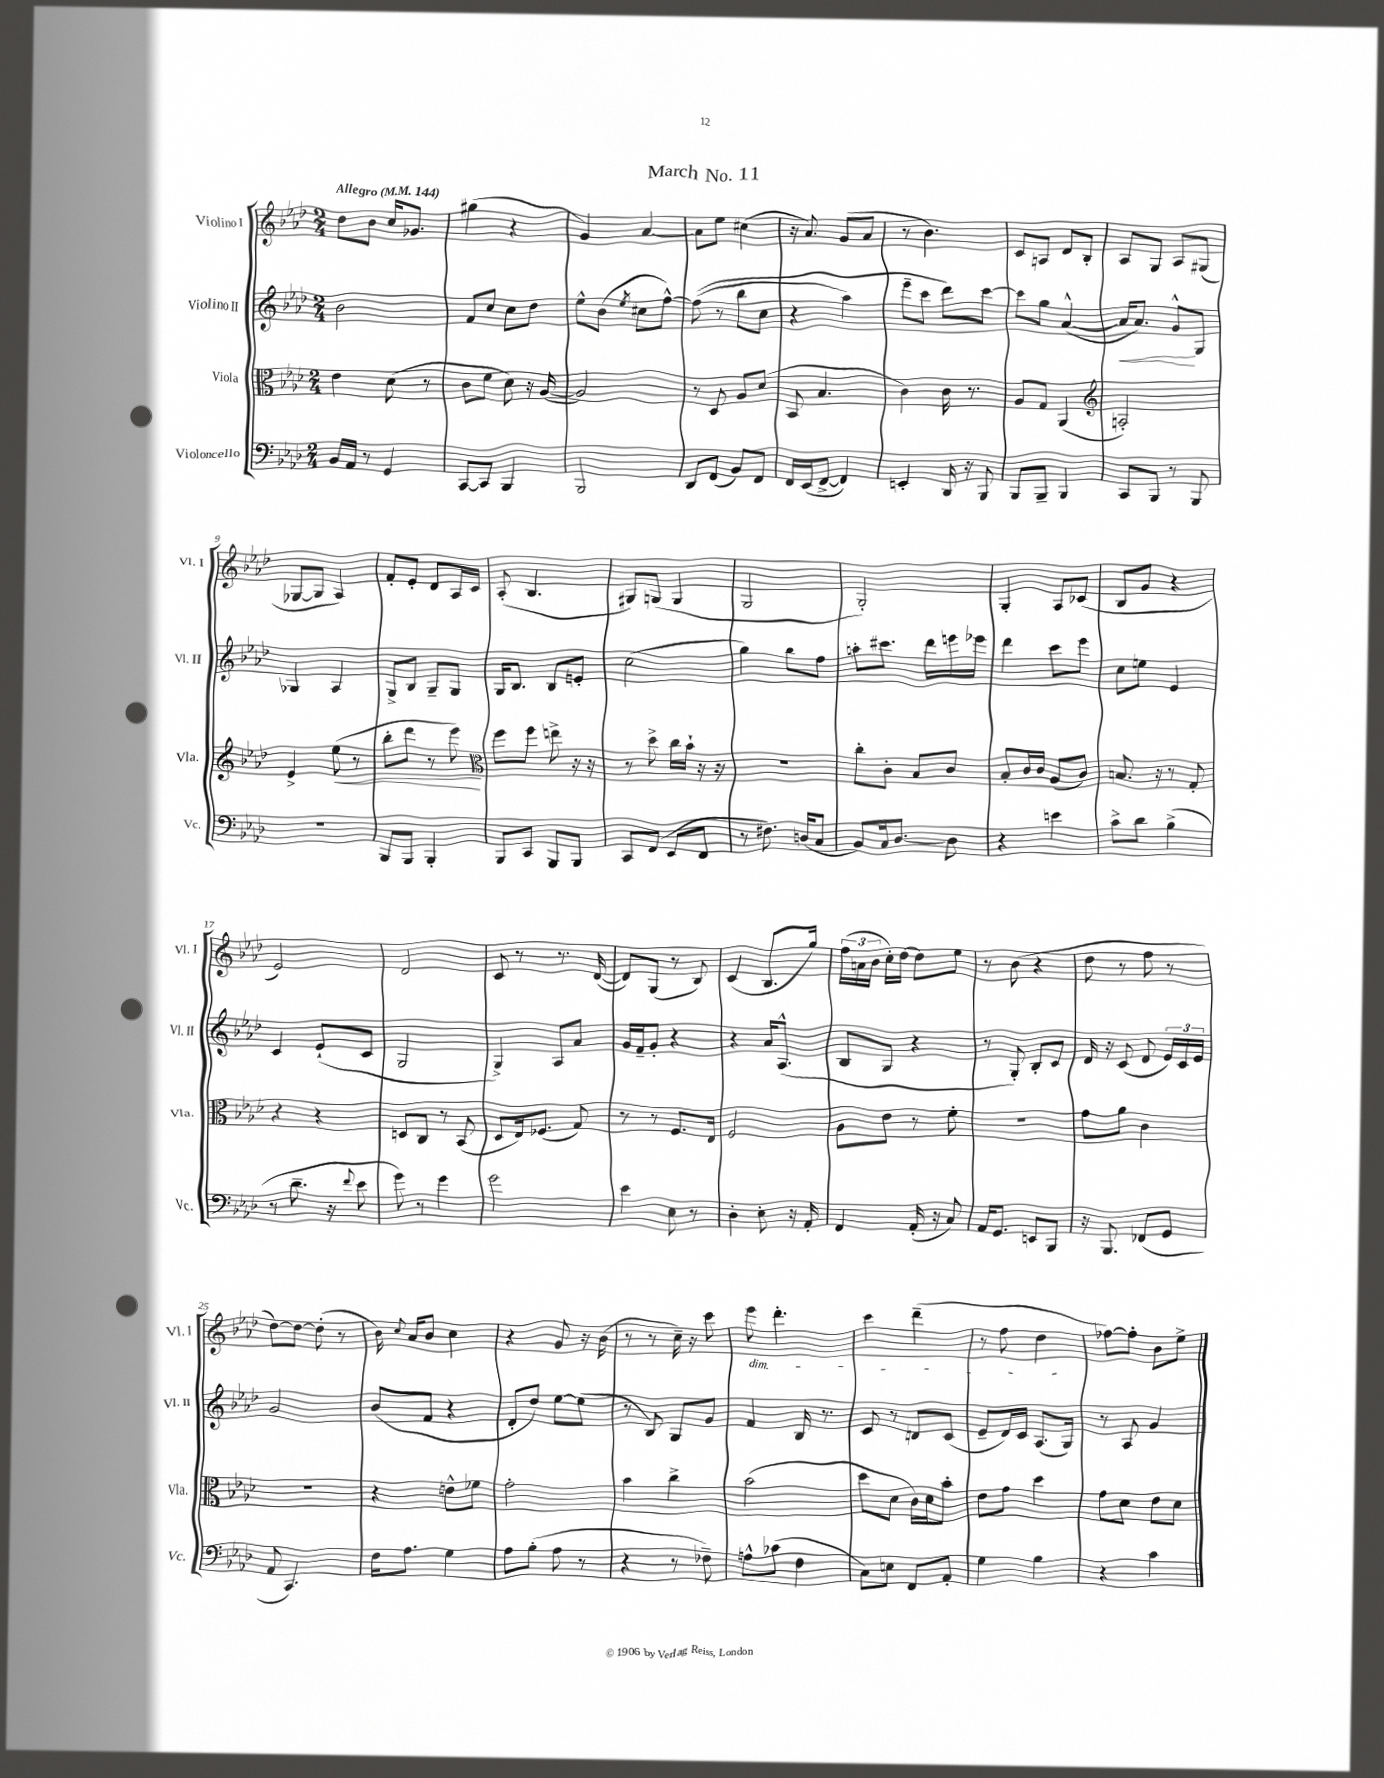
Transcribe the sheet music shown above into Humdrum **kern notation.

**kern	**kern	**dynam	**kern	**dynam	**kern
*part4	*part3	*part3	*part2	*part2	*part1
*staff4	*staff3	*staff3	*staff2	*staff2	*staff1
*I"Violoncello	*I"Viola	*	*I"Violino II	*	*I"Violino I
*I'Vc.	*I'Vla.	*	*I'Vl. II	*	*I'Vl. I
*clefF4	*clefC3	*	*clefG2	*	*clefG2
*k[b-e-a-d-]	*k[b-e-a-d-]	*	*k[b-e-a-d-]	*	*k[b-e-a-d-]
*M2/4	*M2/4	*	*M2/4	*	*M2/4
*MM144	*MM144	*	*MM144	*	*MM144
=1	=1	=1	=1	=1	=1
!	!	!	!	!	!LO:TX:a:B:t=Allegro
16BB-/LL	4e-\	.	2b-\	.	8dd-\L
16AA-/JJ	.	.	.	.	.
8r	.	.	.	.	8b-\J
4GG/	(8d-\	.	.	.	16cc/KL
.	.	.	.	.	8.g-X/J
.	8r	.	.	.	.
=2	=2	=2	=2	=2	=2
[8CC/L	8c\L	.	8f/L	.	(4gg#X\
8CC/J]	8f\J	.	8cc/J	.	.
4BBB-/	8d-\)	.	8cc\L	.	4r
.	16r	.	8dd-\J	.	.
.	([16A-/	.	.	.	.
=3	=3	=3	=3	=3	=3
2BBB-/	2A-/])	.	8ee-^^\L	.	4g/)
.	.	.	(8b-\J	.	.
.	.	.	8qee-/	.	.
.	.	.	8cc#X\L	.	[4a-/
.	.	.	[8ff^^\J)	.	.
=4	=4	=4	=4	=4	=4
8DD-/L	8r	.	((8ff\]	.	8a-\L]
(8FF/J	8D-/	.	8r	.	8ee-\J
8BB-/L)	8A-/L	.	8bb-\L	.	(4cc#X\
8FF/J	(8d-/J	.	8cc\J	.	.
=5	=5	=5	=5	=5	=5
16FF/LL	8BB-/	.	4r	.	16r
(16EE-/J	.	.	.	.	8.a-/)
[8FF^/J	4.B-/	.	.	.	.
4FF/])	.	.	4aa-\)	.	(8g/L
.	.	.	.	.	8a-/J
=6	=6	=6	=6	=6	=6
4EEn'/	4c\)	.	8eee-~\L	.	8r
.	.	.	8ccc\J	.	4.b-\)
16DD-/	16c\	.	8ddd-\L)	.	.
16r	8.r	.	.	.	.
8BBB-/	.	.	[8ccc\J	.	.
=7	=7	=7	=7	=7	=7
8BBB-/L	8A-/L	.	8ccc\L]	.	8c/L
8BBB-~/J	8G/J	.	8gg\J	.	8An/J
4BBB-/	(4AA-/	.	([4a-^^/	.	8d-/L
.	.	.	.	.	8B-'/J
=8	=8	=8	=8	=8	=8
*	*clefG2	*	*	*	*
!	!	!	!	!LO:HP:b	!
8CC/L	2An'/)	.	16a-/KL]	<	8A-/L
.	.	.	8.a-/J)	.	.
8BBB-/J	.	.	.	.	8G/J
8r	.	.	8g^^/L	.	8A-/L
8BBB-/	.	.	8G/J	[	(8G#X/J
!!LO:LB:g=z
=9	=9	=9	=9	=9	=9
2r	4e-^/	.	4G-X/	.	[8G-X/L
.	.	.	.	.	8G-/J]
!	!	!LO:HP:b	!	!	!
.	(8ee-\	<	4A-/	.	4A-/)
.	8r	.	.	.	.
=10	=10	=10	=10	=10	=10
8BBB-/L	8bb-'\L	.	8G^/L	.	8f'/L
8BBB-/J	8ddd-\J	.	8B-/J	.	8e-'/J
4BBB-'/	8r	.	8G~/L	.	8d-/L
.	8eee-\)	.	8G/J	.	16A-/L
.	.	.	.	.	16c/JJ
.	.	[	.	.	.
=11	=11	=11	=11	=11	=11
*	*clefC3	*	*	*	*
8BBB-/L	8ff\L	.	16G/KL	.	(8A-'/
.	.	.	8.B-/J	.	.
8CC/J	8ff\J	.	.	.	4.B-/
8BBB-/L	8een^\	.	8B-/L	.	.
8BBB-/J	16r	.	8en'/J	.	.
.	16r	.	.	.	.
=12	=12	=12	=12	=12	=12
8CC/L	8r	.	(2cc\	.	8G#X/L)
(8FF/J	8dd-^\	.	.	.	(8Gn/J
8EE-/L	16cc\LL	.	.	.	4G/
.	16b-`\JJ	.	.	.	.
8FF/J	16r	.	.	.	.
.	16r	.	.	.	.
=13	=13	=13	=13	=13	=13
8r	2r	.	4gg\)	.	2G/
8.F#X\)	.	.	.	.	.
.	.	.	8bb-\L	.	.
(16Dn/KL	.	.	.	.	.
8C/J	.	.	8ff\J	.	.
=14	=14	=14	=14	=14	=14
8BB-/L)	8cc'\L	.	8aan'\L	.	2G'/)
16C/k	8c'\J	.	8.ccc#X\J	.	.
[8.D-/J	.	.	.	.	.
.	8B-/L	.	.	.	.
.	.	.	16ddd-\LL	.	.
8D-\]	8c/J	.	16eeen\	.	.
.	.	.	16eee-X\JJ	.	.
=15	=15	=15	=15	=15	=15
4r	8B-'/L	.	4ddd-\	.	4G'/
.	16c/L	.	.	.	.
.	16c/JJ	.	.	.	.
4en\	(8A-/L	.	8ccc\L	.	8A-/L
.	8c/J)	.	8eee-\J	.	(8c-X/J
=16	=16	=16	=16	=16	=16
8c^\L	8.Bn/	.	8cc\L	.	8B-/L
8d-\J	.	.	8een\J	.	8g/J
.	16r	.	.	.	.
(4B-^\	8r	.	4e-/	.	4r
.	8G'/	.	.	.	.
!!LO:LB:g=z
=17	=17	=17	=17	=17	=17
8r	4r	.	4c/	.	2e-/)
8.d-~\	.	.	.	.	.
.	4r	.	(8e-`/L	.	.
16r	.	.	.	.	.
8qqf/	.	.	.	.	.
8e-\	.	.	8c/J	.	.
=18	=18	=18	=18	=18	=18
8g\)	8Dn/L	.	2G/	.	2d-/
8r	8C/J	.	.	.	.
4g\	8r	.	.	.	.
.	(8BB-/	.	.	.	.
=19	=19	=19	=19	=19	=19
2g\	8D-/L	.	4G^/)	.	8c/
.	16E-/k)	.	.	.	8r
.	(8.F-X/J	.	.	.	.
.	.	.	8A-/L	.	8.r
.	8G/)	.	8a-/J	.	.
.	.	.	.	.	([16d-/
=20	=20	=20	=20	=20	=20
4e-\	8r	.	16g/LL	.	8d-/L])
.	.	.	16f~/J	.	.
.	8r	.	8g'/J	.	(8G/J
8E-\	8.F/L	.	4r	.	8r
8r	.	.	.	.	8B-/)
.	16E-/Jk	.	.	.	.
=21	=21	=21	=21	=21	=21
4D-'\	2F/	.	4r	.	(4c/
8E-'\	.	.	16a-/KL	.	8.B-/L
.	.	.	(8.A-^^/J	.	.
16r	.	.	.	.	.
16AA-'/	.	.	.	.	16gg/Jk)
=22	=22	=22	=22	=22	=22
4FF/	8A-\L	.	8B-/L	.	(24ff\LL
.	.	.	.	.	24an\
.	.	.	.	.	24b-\JJ
.	8e-\J	.	8G/J	.	16cc'\LL)
.	.	.	.	.	[16dd-\JJ
(16AA-'/	8r	.	4r	.	8dd-\L]
16r	.	.	.	.	.
8C/)	8f'\	.	.	.	8ee-\J
=23	=23	=23	=23	=23	=23
16AA-/KL	2r	.	8r	.	8r
8.GG/J	.	.	.	.	.
.	.	.	8G'/)	.	(8b-\
8EEn/L	.	.	8B-'/L	.	4r
8BBB-/J	.	.	8c/J	.	.
=24	=24	=24	=24	=24	=24
16r	8g\L	.	16d-/	.	8dd-\
8.BBB-/	.	.	16r	.	.
.	8a-\J	.	(8c/	.	8r
(8FF-X/L	4c\	.	8d-/	.	8ff\
8GG/J	.	.	24e-/LL)	.	8r
.	.	.	24c/	.	.
.	.	.	24e-/JJ	.	.
!!LO:LB:g=z
=25	=25	=25	=25	=25	=25
8AA-/	2r	.	2g/	.	[8dd-\L)
4.CC/)	.	.	.	.	8dd-\J_
.	.	.	.	.	(8dd-'\]
.	.	.	.	.	8r
=26	=26	=26	=26	=26	=26
16F\KL	4r	.	(8b-/L	.	16b-\)
.	.	.	.	.	8qqcc/
8.A-\J	.	.	.	.	16a-/KL
.	.	.	8f/J	.	8b-/J
4G\	8en^^\L	.	4r	.	4cc\
.	8f-X\J	.	.	.	.
=27	=27	=27	=27	=27	=27
8A-\L	2g'\	.	8d-'/L	.	4r
(8B-'\J	.	.	8dd-/J)	.	.
8A-\	.	.	[8ee-\L	.	8g/
8r	.	.	(8ee-\J]	.	16r
.	.	.	.	.	(16b-\
=28	=28	=28	=28	=28	=28
4r	4b-\	.	8r	.	8r
.	.	.	8B-/)	.	8r
8r	4cc^\	.	8G/L	.	16cc~\)
.	.	.	.	.	16r
8F-X~\)	.	.	8g/J	.	8ccc\
=29	=29	=29	=29	=29	=29
!	!	!	!	!	!LO:TX:b:i:t=dim.
8An^^\L	(2b-\	.	4f/	.	8eee-\
(8c-X\J	.	.	.	.	4.ddd-'\
4F\	.	.	16B-/	.	.
.	.	.	8.r	.	.
=30	=30	=30	=30	=30	=30
8C\L)	8dd-\L	.	8c/	.	4ccc\
8En\J	8d-\J	.	8r	.	.
8FF/L	16c\LL)	.	8dn/L	.	(4ddd-~\
.	16d-\J	.	.	.	.
8AA-'/J	8b-'\J	.	(8c/J	.	.
=31	=31	=31	=31	=31	=31
4G\	8e-\L	.	8e-~/L	.	8r
.	8g\J	.	16d-/L)	.	8ff\
.	.	.	16c/JJ	.	.
4B-\	4dd-\	.	(8.A-/L	.	4dd-\
.	.	.	16G/Jk)	.	.
=32	=32	=32	=32	=32	=32
4r	8g\L	.	8r	.	[8ff-X\L)
.	8d-\J	.	8A-/	.	8ff-'\J]
4c\	8e-\L	.	4g/	.	8b-\L
.	8d-\J	.	.	.	8ee-^\J
==	==	==	==	==	==
*-	*-	*-	*-	*-	*-
